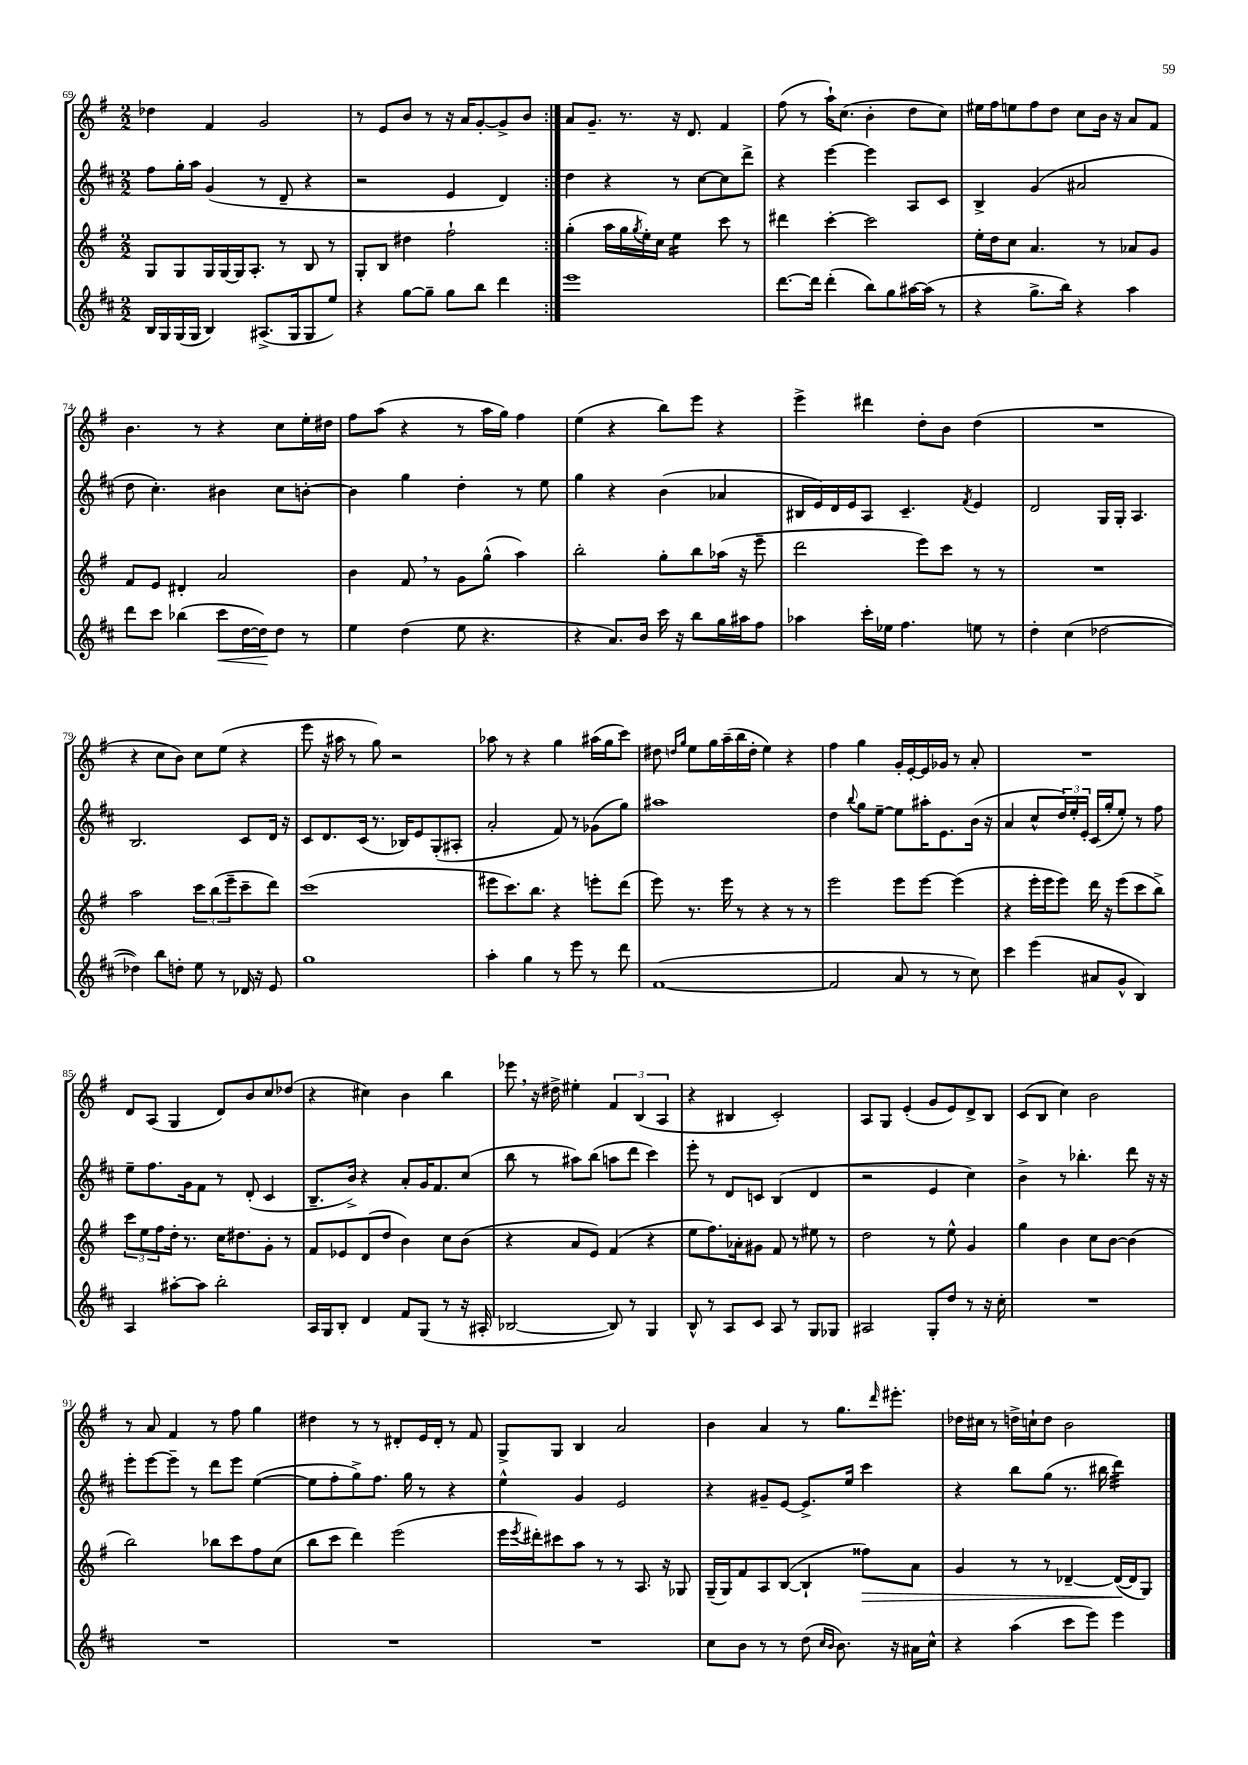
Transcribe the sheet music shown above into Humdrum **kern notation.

**kern	**kern	**kern	**kern
*staff4	*staff3	*staff2	*staff1
*clefG2	*clefG2	*clefG2	*clefG2
*k[f#c#]	*k[f#]	*k[f#c#]	*k[f#]
*M2/2	*M2/2	*M2/2	*M2/2
16B	8G	8ff#	4dd-
16G	.	.	.
(16G	8G	16gg'	.
16G	.	16aa	.
4B)	16G	(4g	4f#
.	[16G	.	.
.	16G]	.	.
.	8.A'	.	.
(8.A#^	.	8r	2g
.	8r	8d~	.
16G	.	.	.
8G	8B	4r	.
8ee)	8r	.	.
=	=	=	=
4r	8G'	2r	8r
.	8B	.	8e
[8gg	4dd#	.	8b
8gg~]	.	.	8r
8gg	2ff#`	4e	16r
.	.	.	16a
8bb	.	.	[8g'
4ddd	.	4d)	8g^]
.	.	.	8b
=:|!	=:|!	=:|!	=:|!
1eee	(4gg'	4dd	8a
.	.	.	8.g~
.	16aa	4r	.
.	16gg	.	8.r
.	8qgg	.	.
.	16ee')	.	.
.	16cc	.	.
.	4ee	8r	16r
.	.	.	8.d
.	.	[8cc#	.
.	8ccc	8cc#]	4f#
.	8r	8ddd^	.
=	=	=	=
[8.ddd	4ddd#	4r	(8ff#
.	.	.	8r
16ddd]	.	.	.
(4ddd'	[4ccc'	[4eee	16aa`)
.	.	.	(8.cc
8bb)	2ccc]	4eee]	4b'
8gg	.	.	.
[16aa#	.	8A	8dd
(16aa#]	.	.	.
8r	.	8c#	8cc)
=	=	=	=
4r	16ee'	4B^	16ee#
.	16dd	.	16ff#
.	8cc	.	8ee
8.gg^	4.a	(4g	8ff#
.	.	.	8dd
16bb)	.	.	.
4r	.	2a#	8cc
.	8r	.	16b
.	.	.	16r
4aa	8a-	.	8a
.	8g	.	8f#
=	=	=	=
8ddd	8f#	8dd	4.b
8ccc#	8e	4.cc#')	.
(4bb-	4d#'	.	.
.	.	.	8r
8ccc#	2a	4b#	4r
[16dd	.	.	.
16dd])	.	.	.
8dd	.	8cc#	8cc
8r	.	[8b'	16ee'
.	.	.	16dd#
=	=	=	=
4ee	4b	4b]	8ff#
.	.	.	(8aa
(4dd	8f#	4gg	4r
.	8r	.	.
8ee	8g	4dd'	8r
4.r	(8gg^^	.	16aa
.	.	.	16gg)
.	4aa)	8r	4ff#
.	.	8ee	.
=	=	=	=
4r	2bb'	4gg	(4ee
8.a)	.	4r	4r
16b	.	.	.
16ccc#	8gg'	(4b	8bb)
16r	.	.	.
8bb	8bb	.	8eee
16gg	(16aa-	4a-	4r
16aa#	16r	.	.
8ff#	8eee~	.	.
=	=	=	=
4aa-	2ddd	16B#	4eee^
.	.	16e)	.
.	.	16d	.
.	.	16e	.
16ccc#'	.	8A	4ddd#
16ee-	.	.	.
4.ff#	.	4.c#~	.
.	8eee)	.	8dd'
.	8ccc	.	8b
.	.	8qf#	.
8ee	8r	4e	(4dd
8r	8r	.	.
=	=	=	=
4dd'	1r	2d	1r
(4cc#	.	.	.
[2dd-	.	16G	.
.	.	16G'	.
.	.	4.A	.
=	=	=	=
4dd-])	2aa	2.B	4r
8bb	.	.	8cc
8dd'	.	.	8b)
8ee	12ccc	.	8cc
.	(12bb	.	.
8r	.	.	(8ee
.	12eee~	.	.
16d-	8ccc~	8c#	4r
16r	.	.	.
8e	8ddd)	16d	.
.	.	16r	.
=	=	=	=
1gg	(1ccc	8c#	8eee
.	.	8.d	16r
.	.	.	16aa#
.	.	.	8r
.	.	(16c#	.
.	.	8.r	8gg)
.	.	.	2r
.	.	16B-)	.
.	.	8e	.
.	.	(8G'	.
.	.	8A#'	.
=	=	=	=
4aa'	8eee#	2a'	8aa-
.	8.ccc)	.	8r
4gg	.	.	4r
.	8.bb	.	.
8r	4r	8f#)	4gg
8eee	.	8r	.
8r	8eee'	(8g-	(16aa#
.	.	.	16gg
8ddd	(8ddd	8gg)	8ccc)
=	=	=	=
([1f#	8eee)	1aa#	8dd#
.	.	.	16qqdd
.	.	.	16qqgg
.	8.r	.	8ee
.	.	.	16gg
.	16eee	.	(16aa~
.	8r	.	16bb
.	.	.	16dd'
.	4r	.	4ee)
.	8r	.	4r
.	8r	.	.
=	=	=	=
2f#]	2eee	4dd	4ff#
.	.	8qqbb	.
.	.	8gg	4gg
.	.	[8ee~	.
8a	8eee	8ee]	16g'
.	.	.	[16e'
8r	[8eee	16aa#'	16e]
.	.	8.e	16g-
8r	(4eee]	.	8r
8cc#)	.	(16b	8a'
.	.	16r	.
=	=	=	=
4ccc#	4r	4a	1r
(4eee	16eee'	8cc#^^	.
.	16eee	.	.
.	8eee)	24dd)	.
.	.	24ee'	.
.	.	24e'	.
8a#	16ddd	(16c#	.
.	16r	16gg'	.
8g^^	(8eee	8ee')	.
4B)	8ccc	8r	.
.	8bb^)	8ff#	.
=	=	=	=
4A	12ccc	8ee~	8d
.	12ee	.	.
.	.	8.ff#	(8A
.	12ff#	.	.
[8aa#'	16dd'	.	4G
.	8.r	16g	.
8aa#]	.	8f#	.
2bb'	16cc	8r	8d)
.	8.dd#	.	.
.	.	(8d'	8b
.	8g'	4c#	8cc
.	8r	.	(8dd-
=	=	=	=
16A	8f#	8.B~	4r
16G	.	.	.
8B'	8e-	.	.
.	.	16b^)	.
4d	(8d	4r	4cc#)
.	8dd	.	.
8f#	4b)	8a'	4b
(8G	.	16g	.
.	.	8.f#	.
8r	8cc	.	4bb
16r	(8b	(8cc#	.
16A#'	.	.	.
=	=	=	=
[2B-	4r	8bb	8eee-
.	.	8r	16r
.	.	.	16dd#^
.	8a	8aa#)	4ee#'
.	8e)	(8bb	.
8B-])	(4f#	8aa	6f#
8r	.	8ddd	.
.	.	.	(6B
4G	4r	4ccc#)	.
.	.	.	6A
=	=	=	=
8B^^	8ee	8eee'	4r
8r	8.ff#)	8r	.
8A	.	8d	4B#
.	16a-'	.	.
8c#	8g#	8c	.
8A	8f#	(4B	2c')
8r	8r	.	.
8G	8ee#	4d	.
8G-	8r	.	.
=	=	=	=
2A#	2dd	2r	8A
.	.	.	8G
.	.	.	(4e'
8G'	8r	4e	8g
8dd	8ee^^	.	8e)
8r	4g	4cc#)	8d^
16r	.	.	8B
16cc#'	.	.	.
=	=	=	=
1r	4gg	4b^	(8c
.	.	.	8B
.	4b	8r	4cc)
.	.	4.bb-'	.
.	8cc	.	2b
.	[8b	.	.
.	(4b]	8ddd	.
.	.	16r	.
.	.	16r	.
=	=	=	=
1r	2bb)	8eee'	8r
.	.	[8eee	8a
.	.	8eee~]	4f#
.	.	8r	.
.	8bb-	8ddd	8r
.	8ccc	8eee	8ff#
.	8ff#	([4ee	4gg
.	(8cc	.	.
=	=	=	=
1r	8bb	8ee]	4dd#
.	8ccc	8ff#'	.
.	4ddd)	8gg^)	8r
.	.	8.ff#	8r
.	(2eee	.	8d#'
.	.	16gg	.
.	.	8r	16e
.	.	.	16d#'
.	.	4r	8r
.	.	.	8f#
=	=	=	=
1r	16eee	4ee^^	8G^
.	8qeee	.	.
.	16ddd#')	.	.
.	8ccc#	.	8G
.	8aa	4g	4B
.	8r	.	.
.	8r	2e	2a
.	8.A	.	.
.	16r	.	.
.	8G-	.	.
=	=	=	=
8cc#	(16G~	4r	4b
.	16G)	.	.
8b	8f#	.	.
8r	8A	8g#~	4a
8r	([8B	[8e	.
(8dd	4B`]	8.e^]	8r
16qqcc#	.	.	.
16qqb	.	.	.
8.b)	.	.	8.gg
.	.	16ee	.
.	8ff##)	4ccc#	.
.	.	.	16qqddd
16r	.	.	8.eee#'
16a#	8a	.	.
16cc#^^	.	.	.
=	=	=	=
4r	4g	4r	16dd-
.	.	.	16cc#
.	.	.	8r
(4aa	8r	8bb	16dd^
.	.	.	16cc`
.	8r	(8gg	8dd
8ccc#	[4d-~	8.r	2b
8eee)	.	.	.
.	.	16bb#	.
4eee	(16d-_	4ddd)	.
.	16d-]	.	.
.	8G)	.	.
==	==	==	==
*-	*-	*-	*-
